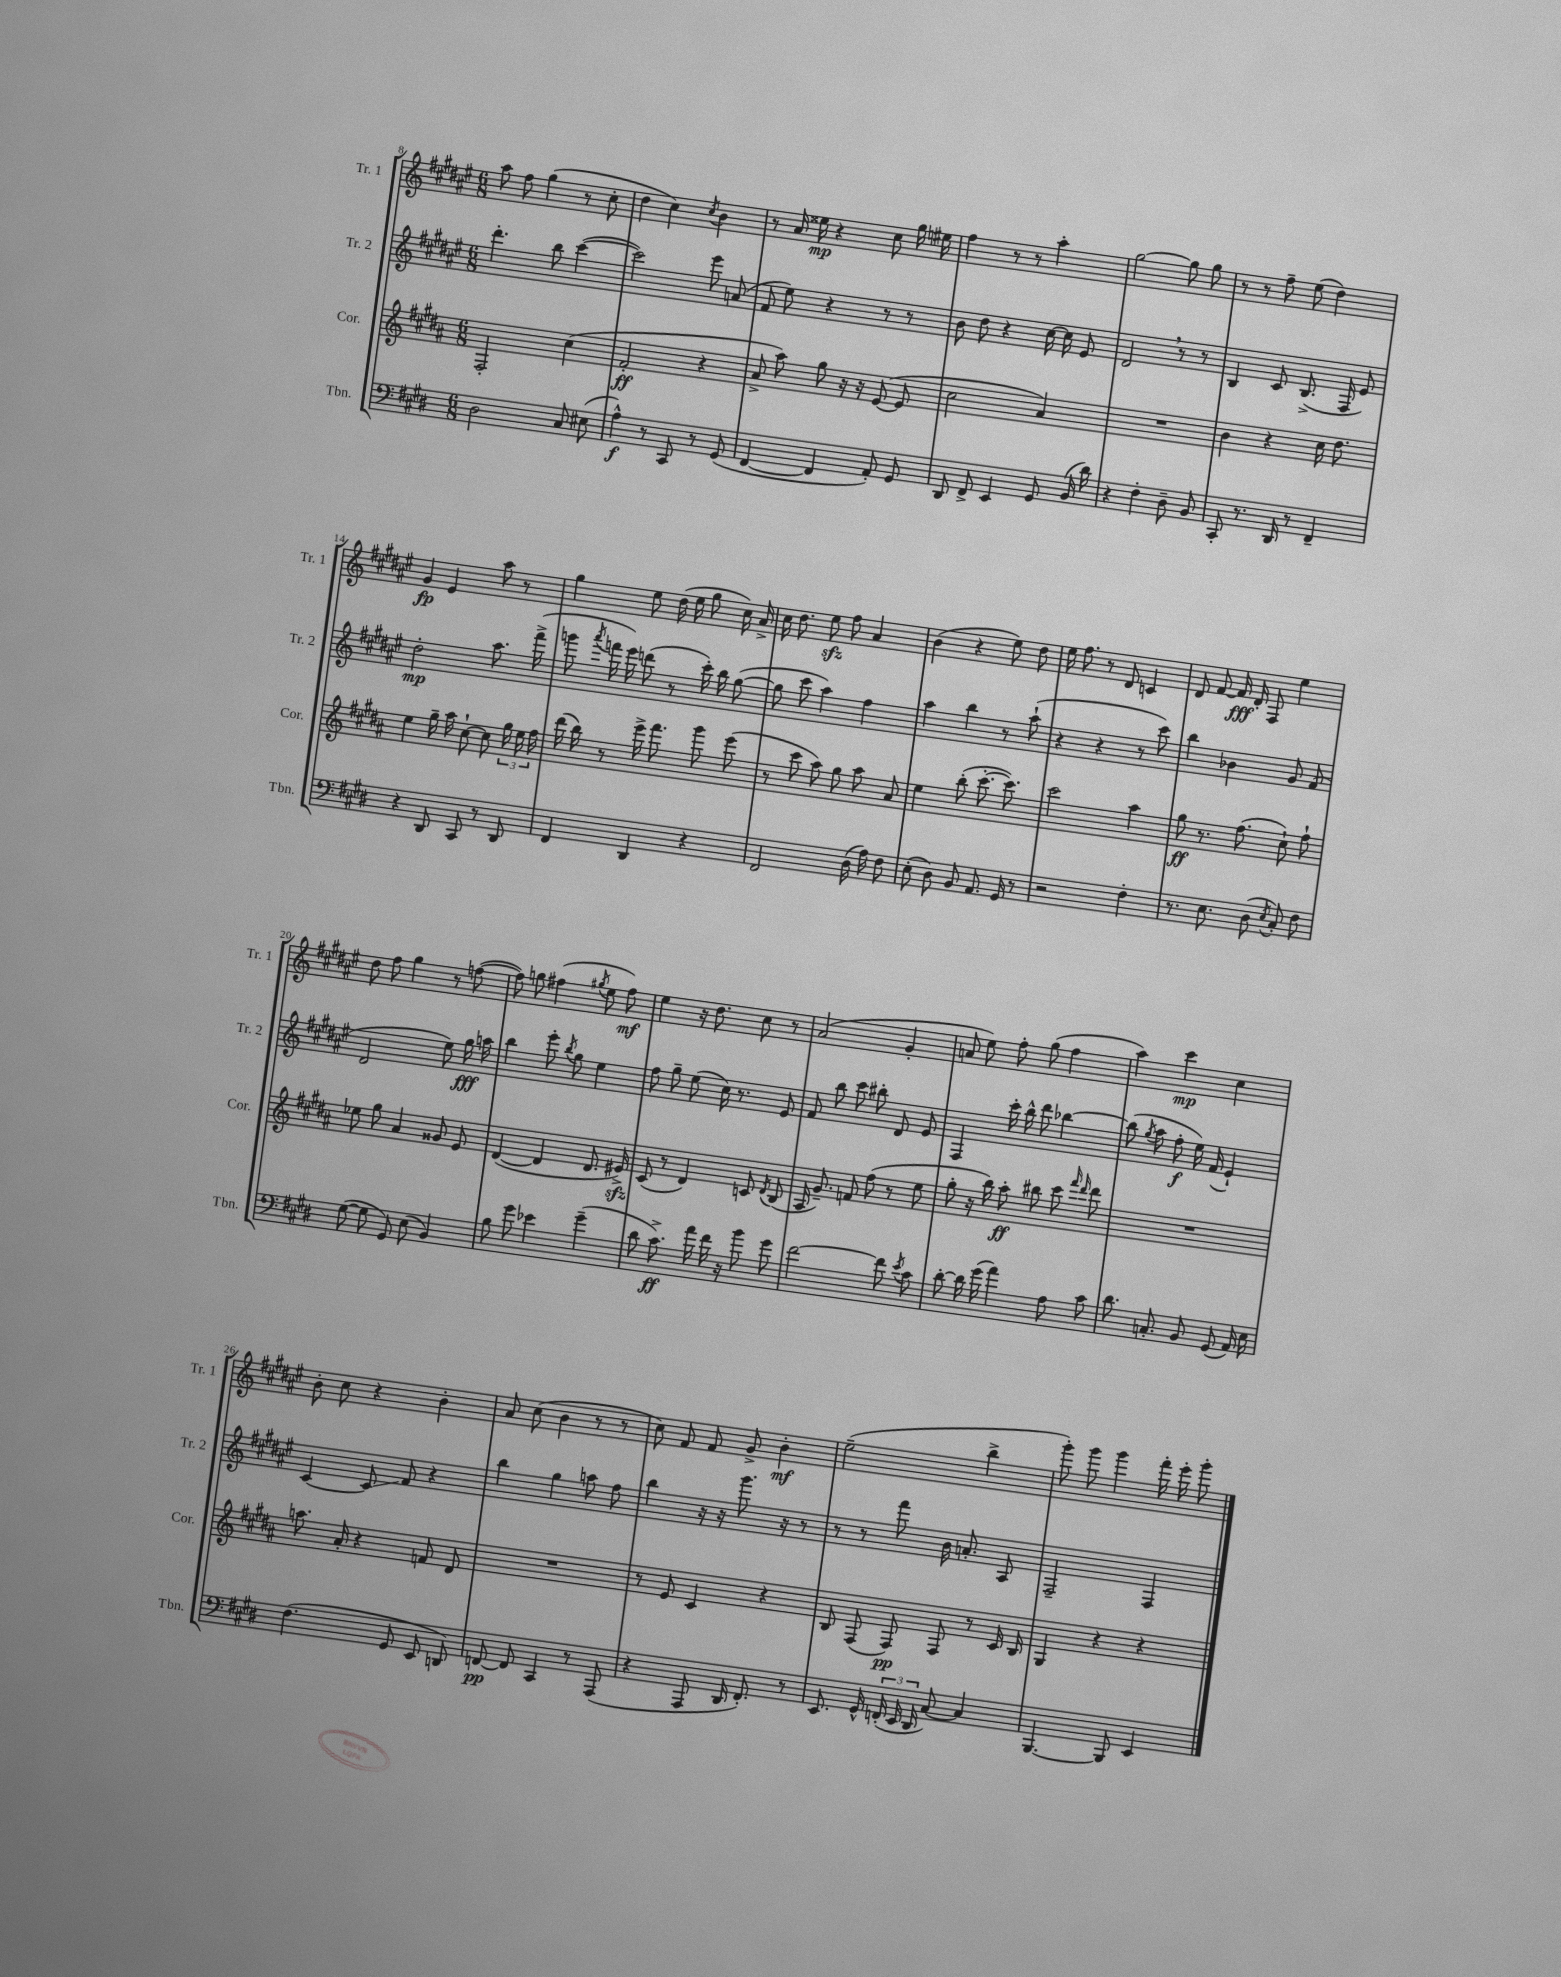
<<
\new StaffGroup <<
\new Staff = "s0" \with { instrumentName = "Tr. 1" shortInstrumentName = "Tr. 1" } {
    \clef treble \key fis \major \numericTimeSignature \time 6/8
    \autoBeamOff ais''8 fis''8 gis''4( r8 cis''8-. |
    dis''4 cis''4) \acciaccatura { cis''8 } b'4 |
    r8 ais'16 eisis''16\mp r4 cis''8 gis''16 eis''16 |
    fis''4 r8 r8 ais''4-. |
    gis''2~ gis''8 gis''8 |
    r8 r8 fis''8-- eis''8( dis''4) |
    gis'4\fp eis'4 ais''8 r8 |
    gis''4 eis''8 dis''16( eis''16 gis''8 cis''16) ais'16-> |
    cis''16 dis''8. eis''8\sfz fis''8 ais'4 |
    b'4( r4 eis''8) dis''8 |
    eis''16 fis''8. r8 dis'8 c'4 |
    dis'8 fis'8~ fis'16\fff dis'16-. fis8 eis''4 |
    dis''8 fis''8 gis''4 r8 f''8~( |
    f''8) g''8 fis''4( \acciaccatura { gis''8 } eis''8 fis''8\mf) |
    eis''4 r16 dis''8. cis''8 r8 |
    ais'2( gis'4-. |
    a'8 eis''8) fis''8-. gis''8( fis''4 |
    ais''4) cis'''4\mp cis''4 |
    b'8-. cis''8 r4 b'4-. |
    ais'8 cis''8( b'4 r8 r8 |
    cis''8) fis'8 fis'8 gis'8-> b'4-.\mf |
    eis''2--( b''4-> |
    gis'''8-.) gis'''8 gis'''4 fis'''16-. eis'''16-. gis'''8-. \bar "|." |
}
\new Staff = "s1" \with { instrumentName = "Tr. 2" shortInstrumentName = "Tr. 2" } {
    \clef treble \key fis \major \numericTimeSignature \time 6/8
    \autoBeamOff dis'''4.-. b''8 cis'''4~( |
    cis'''2) eis'''8 a'8( |
    fis'8 eis''8) r4 r8 r8 |
    b'8 dis''8 r4 cis''16~ cis''16 eis'8 |
    dis'2 \breathe r8 r8 |
    b4 cis'8 b8.->( fis16 eis'8) |
    dis''2-.\mp ais''8. fis'''16->( |
    g'''8 \acciaccatura { ais'''8 } f'''16 eis'''16) d'''8( r8 cis'''16-.) b''16 gis''8~( |
    gis''8 cis'''8 ais''4) fis''4 |
    ais''4 b''4 r8 ais''8-!( |
    r4 r4 r8 cis'''8) |
    b''4 bes'4 gis'8 fis'8( |
    dis'2 eis''8) gis''16\fff a''16 |
    b''4 eis'''8-. \acciaccatura { b''8 } gis''8 eis''4 |
    fis''8 gis''8-- eis''8( cis''16) r8. eis'8 |
    fis'8 b''8 cis'''8 bis''8-. dis'8 eis'8 |
    fis4 cis'''16-. b''16-^ dis'''8 bes''4~ |
    bes''8( \acciaccatura { gis''8 } ais''8 fis''8-.\f eis''16) fis'16( eis'4-!) |
    cis'4~ cis'8\glissando fis'8 r4 |
    b''4 gis''4 a''8 fis''8 |
    b''4 r16 r16 gis'''8. r16 r8 |
    r8 r8 fis'''8 b'16 a'8.-. ais8 |
    fis2-- fis4 \bar "|." |
}
\new Staff = "s2" \with { instrumentName = "Cor." shortInstrumentName = "Cor." } {
    \clef treble \key b \major \numericTimeSignature \time 6/8
    \autoBeamOff fis2-. cis''4( |
    fis'2-.\ff r4 |
    ais'8-> ais''8) gis''8 r16 r16 e'8~( e'8 |
    cis''2 ais'4) |
    R2. |
    b'4 r4 cis''16 dis''8. |
    e''4 gis''16-- ais''16 cis''8~-! cis''8 \tuplet 3/2 { gis''16 e''16 fis''16 } |
    dis'''16( b''16) r8 e'''16-> fis'''8. gis'''8 e'''8( |
    r8 cis'''8 ais''8) gis''8 ais''8 ais'8 |
    e''4 b''8-.( cis'''8.~-. cis'''8.) |
    cis'''2 ais''4 |
    gis''8\ff r8. fis''8.( cis''8-!) fis''8-! |
    ees''8 gis''8 ais'4 gisis'8 e'8 |
    dis'4~( dis'4 dis'8. eis'16->\sfz) |
    cis'8( r8 dis'4) c'8 \acciaccatura { dis'8 } b8( |
    ais16 gis'8.--) f'8 fis''8( r8 e''8 |
    gis''8-. r16 b''16) ais''8-.\ff bis''8 cis'''8 \grace { fis'''16 dis'''16 } dis'''8 |
    R2. |
    a''8. ais'16-. r4 f'8 dis'8 |
    R2. |
    r8 e'8 cis'4 r4 |
    b8 fis8( fis8\pp) fis8 r8 cis'16 b16 |
    gis4 r4 r4 \bar "|." |
}
\new Staff = "s3" \with { instrumentName = "Tbn." shortInstrumentName = "Tbn." } {
    \clef bass \key e \major \numericTimeSignature \time 6/8
    \autoBeamOff dis2 cis8 eis8( |
    a4-^\f) r8 cis,8 r8 gis,8( |
    fis,4~ fis,4 a,8-.) gis,8 |
    dis,8 fis,8-> e,4 gis,8 b,16( dis'16) |
    r4 fis4-. dis8-- b,8 |
    cis,8-. r8. dis,16 r8 fis,4-- |
    r4 dis,8 cis,8 r8 dis,8 |
    fis,4 dis,4 r4 |
    fis,2 dis16( a16) fis8 |
    e8-.( dis8) b,8 a,8. gis,16 r8 |
    r2 fis4-. |
    r8. e8. dis8( \acciaccatura { e8 } cis8-.) fis8 |
    gis8~( gis8 gis,8) e8( b,4) |
    b8 gis'8 ees'4 gis'4--( |
    dis'8 cis'8.->\ff) a'16 fis'16 r16 b'8 gis'8 |
    fis'2~ fis'8 \acciaccatura { e'8 } cis'8 |
    dis'8~-. dis'16 gis'16( a'4) a8 cis'8 |
    dis'8. c8.-. b,8 gis,8( a,16) e16 |
    fis4.( gis,8 e,8 d,8) |
    f,8~\pp f,8 cis,4 r8 a,,8( |
    r4 a,,8 dis,16 fis,8.-.) r8 |
    e,8. gis,16-^ \tuplet 3/2 { f,16-.( e,16 dis,16 } cis8~) cis4 |
    b,,4.~ b,,8 e,4 \bar "|." |
}
>>
>>
\layout { \context { \Score currentBarNumber = #8 } }
